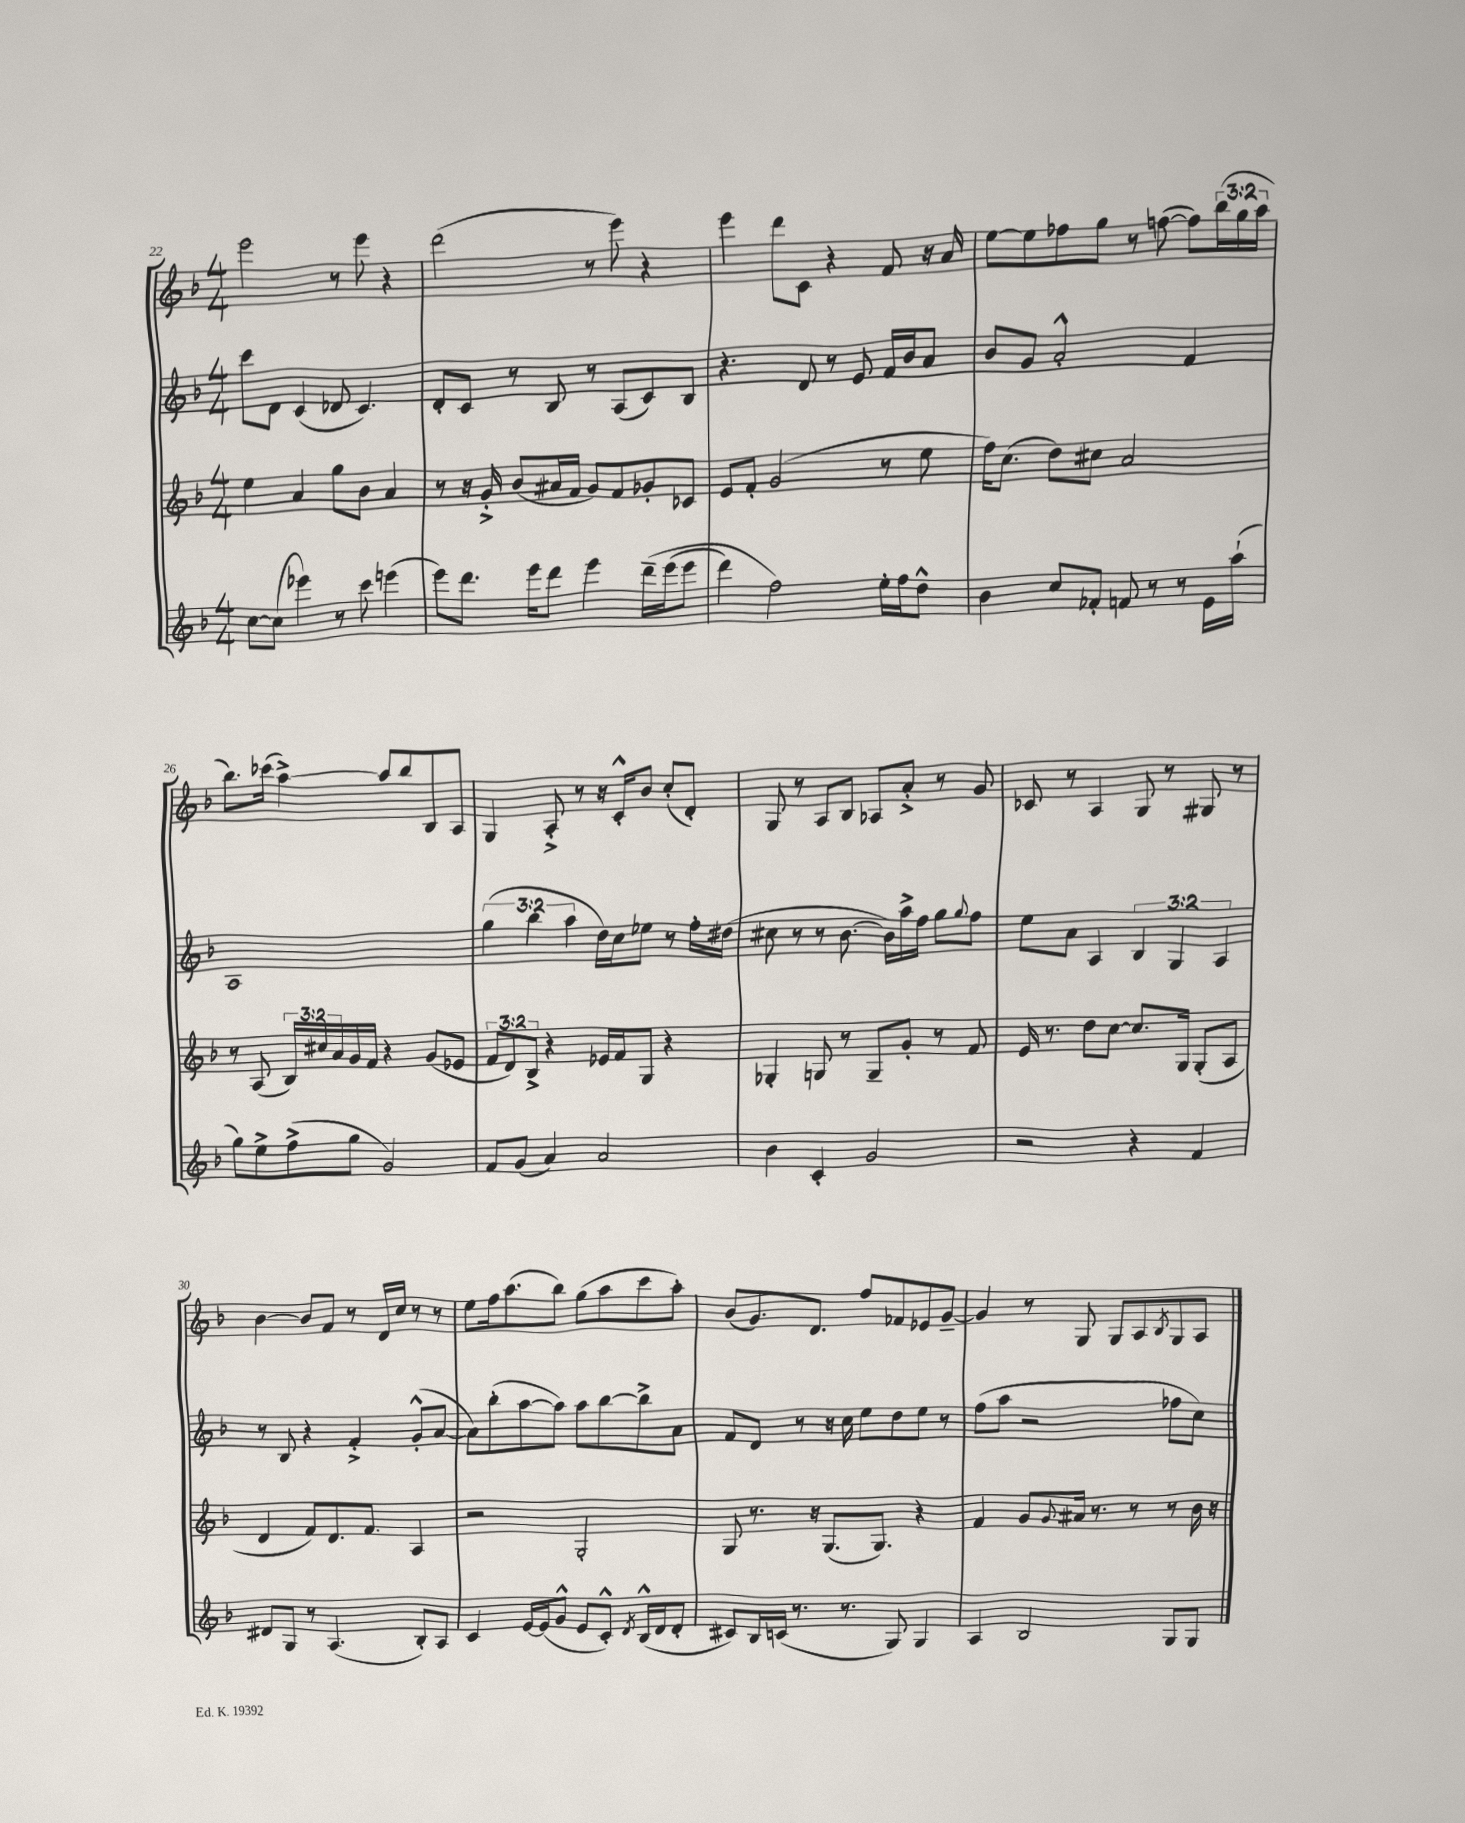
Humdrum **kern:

**kern	**kern	**kern	**kern
*staff4	*staff3	*staff2	*staff1
*clefG2	*clefG2	*clefG2	*clefG2
*k[b-]	*k[b-]	*k[b-]	*k[b-]
*M4/4	*M4/4	*M4/4	*M4/4
[8cc	4ee	8ccc	2eee
(8cc]	.	8d	.
4eee-)	4a	(4c	.
8r	8gg	8d-	8r
8ccc	8b-	4.c)	8eee
(4eee	4a	.	4r
=	=	=	=
8eee)	8r	8d'	(2ddd
8.ddd	16r	8c	.
.	16g'^	.	.
.	(8b-	8r	.
16eee	.	.	.
8ddd	16a#	8B-	.
.	16f	.	.
4eee	8g)	8r	8r
.	8f	(8A	8eee)
&(16ddd~	8g-'	8c)	4r
(16eee	.	.	.
8eee	8c-	8B-	.
=	=	=	=
4ddd)	8e	4.r	4eee
.	8f'	.	.
2ff&)	(2g	.	8ddd
.	.	8d	8c
.	.	8r	4r
.	.	8e	.
16ee'	8r	16f	8f
16ff	.	16b-	.
8dd^^	8ee	8a	16r
.	.	.	16a
=	=	=	=
4b-	16ff)	8b-	[8ee
.	(8.cc	.	.
.	.	8g	8ee]
8cc	8dd)	2a'^^	8ff-
8f-'	8cc#	.	8gg
8f	2a	.	8r
8r	.	.	([8ff
8r	.	4f	8ff])
16e	.	.	(24bb-
.	.	.	24gg
(16aa`	.	.	.
.	.	.	24aa
=	=	=	=
8gg)	8r	1A	8.bb-)
8ee^	(8A	.	.
.	.	.	(16ccc-
(8ff^	24B-)	.	[4aa^)
.	24cc#	.	.
.	24a	.	.
8gg	16g	.	.
.	16f	.	.
2g)	4r	.	8aa]
.	.	.	8bb-
.	(8g	.	8B-
.	8e-	.	8A
=	=	=	=
8f	12f	(6gg	4G
.	12d)	.	.
(8g	.	.	.
.	12B-^	6bb-	.
4a)	4r	.	8A'^
.	.	6aa	.
.	.	.	8r
2a	16e-	16dd)	16r
.	16f	16cc	16c'^^
.	8G	8ee-	8b-
.	4r	8r	(8cc'
.	.	16ff'	8d')
.	.	(16dd#	.
=	=	=	=
4b-	4G-'	8cc#	8G
.	.	8r	8r
4c'	8G	8r	8A
.	8r	[8.b-	8B-
2g	8G~	.	8A-
.	.	16b-])	.
.	8g'	16aa^	8a'^
.	.	16ff	.
.	8r	8gg	8r
.	.	8qqgg	.
.	8f	8ff	8g
=	=	=	=
2r	16e	8ee	8c-
.	8.r	.	.
.	.	8a	8r
.	8dd	4A	4A
.	[8cc	.	.
4r	8.cc]	6B-	8G
.	.	.	8r
.	.	6G	.
.	16G	.	.
4f	(8G'	.	8G#
.	.	6A	.
.	8A	.	8r
=	=	=	=
8d#	4d	8r	[4b-
8G	.	8B-	.
8r	8f)	4r	8b-]
(4.A	8.d	.	8f
.	.	4f'^	8r
.	8.f	.	.
.	.	.	16d
.	.	.	16cc
8B-')	4A	(8g'^^	8r
8A	.	[8a	8r
=	=	=	=
4c	2r	8a])	8ee
.	.	(8bb-'	16ff
.	.	.	(8.aa
[16e	.	[8aa	.
(16e]	.	.	.
8g^^	.	8aa])	8bb-)
8e	2G'	8aa	(8gg
8c'^^)	.	[8bb-	8aa
8qd	.	.	.
(16B-^^	.	8bb-^]	8ccc
16d	.	.	.
8d'	.	8a	8aa')
=	=	=	=
8c#)	8G	8f	(8b-
16B-	8.r	8d	8.g)
(16c	.	.	.
8.r	.	8r	.
.	16r	.	8.d
.	(8.G	16r	.
8.r	.	16cc	.
.	.	8ee	8ff
.	8.G)	.	.
8G)	.	8dd	8f-
4G	4r	8ee	8e-
.	.	8r	[8g~
=	=	=	=
4A	4f	(8ff	4g]
.	.	8aa	.
2B-	8g	2r	8r
.	8qqg	.	.
.	16a#	.	8G
.	8.r	.	.
.	.	.	8G
.	8r	.	8A
.	.	.	8qB-
8G	8r	8ff-	8G
8G	16b-	8cc)	8A
.	16r	.	.
==	==	==	==
*-	*-	*-	*-
